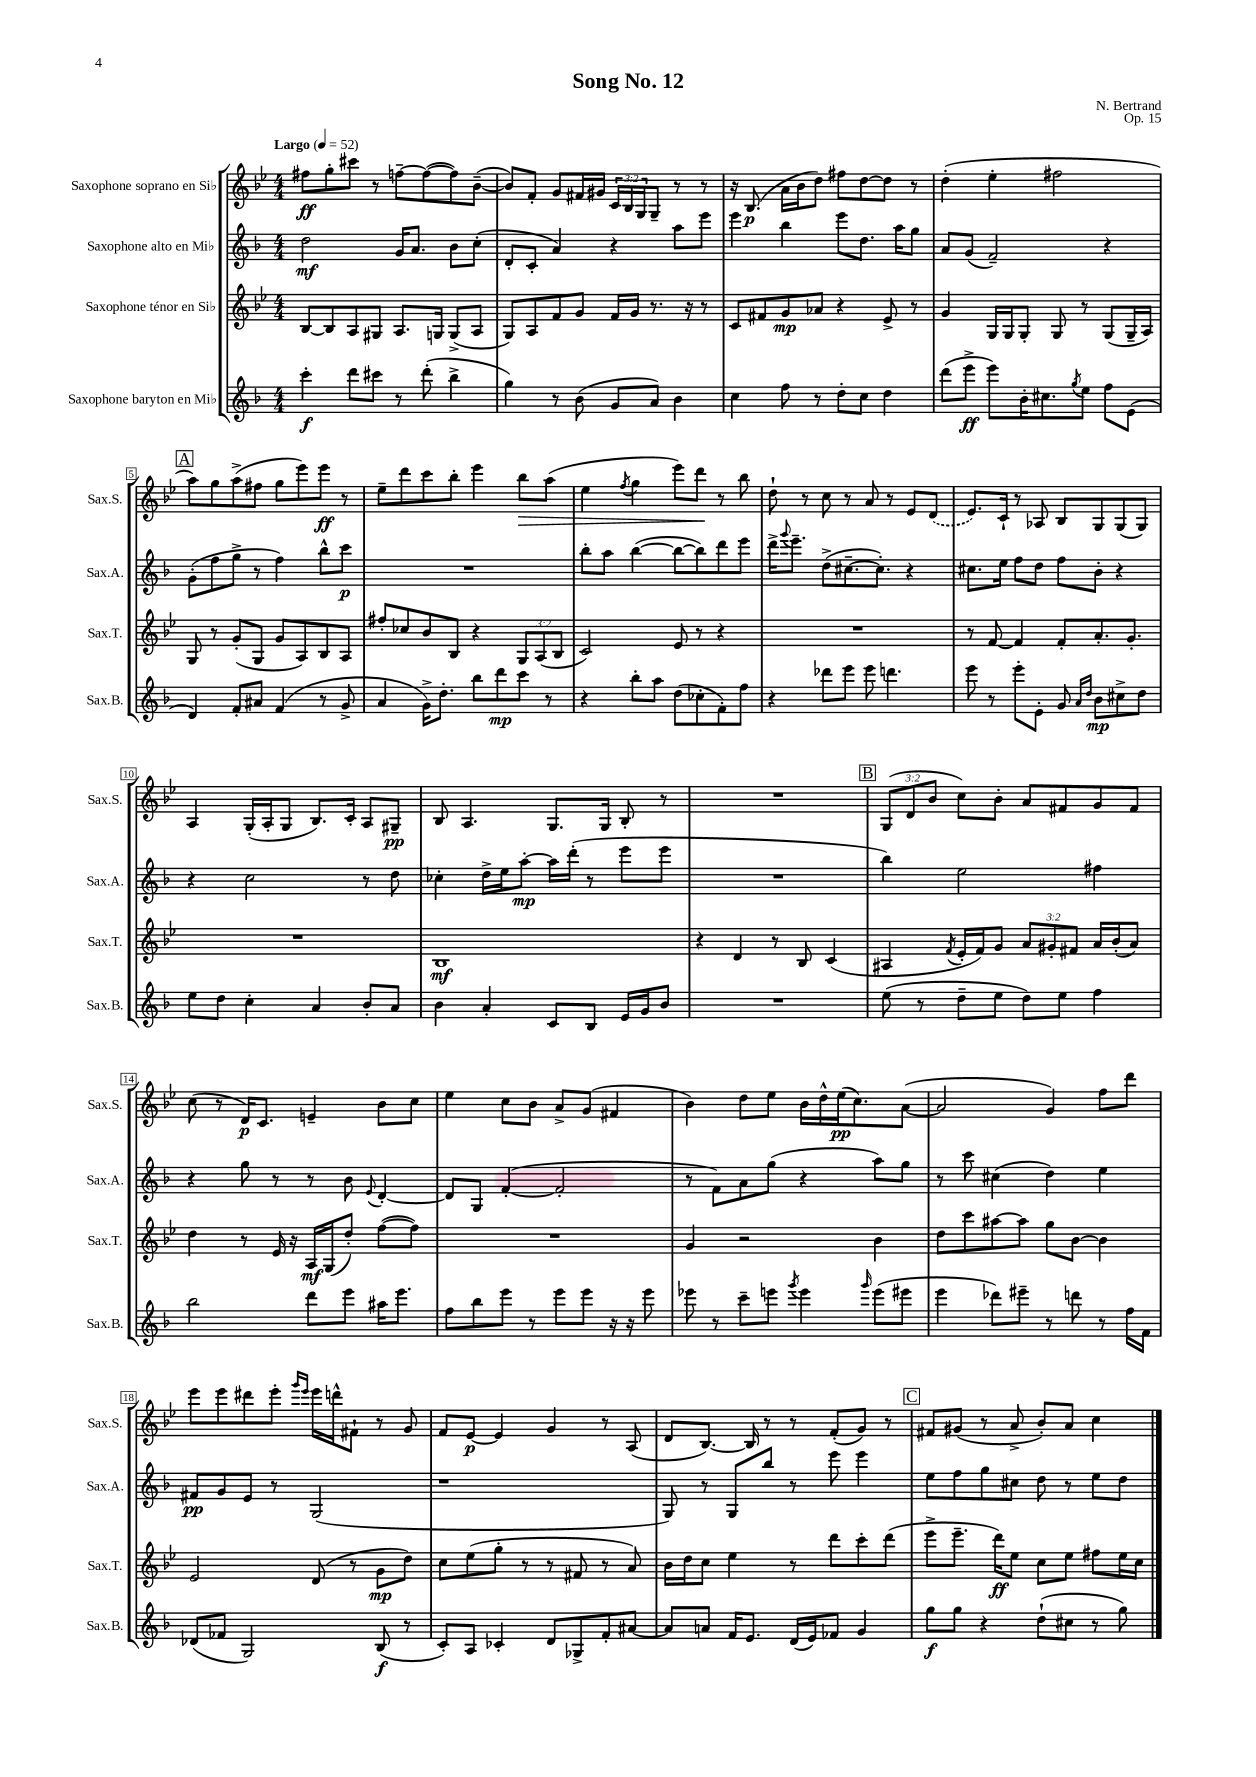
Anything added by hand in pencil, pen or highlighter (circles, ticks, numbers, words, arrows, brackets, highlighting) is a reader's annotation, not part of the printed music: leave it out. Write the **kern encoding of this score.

**kern	**kern	**kern	**kern
*staff4	*staff3	*staff2	*staff1
*clefG2	*clefG2	*clefG2	*clefG2
*k[b-]	*k[b-e-]	*k[b-]	*k[b-e-]
*M4/4	*M4/4	*M4/4	*M4/4
*MM52	*MM52	*MM52	*MM52
4ccc'\	[8B-/L	2dd\	8ff#\L
.	8B-/]	.	8gg'\
8ddd\L	8A/	.	8ccc#\J
8ccc#\J	8G#/J	.	8r
8r	8.A/L	16g/LK	[8ff~\L
.	.	8.a/J	.
(8ddd'\	.	.	(8ff\_
.	16G/Jk	.	.
4bb-^\	(8G^/L	8b-\L	8ff\])
.	8A/J	(8cc'\J	([8b-~\J
=	=	=	=
4gg\)	8G/L)	8d'/L	8b-/]L)
.	8A/	8c'/J	8f'/J
8r	8f/	4a/)	8g/L
(8b-\	8g/J	.	16f#/L
.	.	.	16g#/JJ
8g/L	16f/LL	4r	24c/LL
.	.	.	24B-/
.	16g/JJ	.	.
.	.	.	24G/J
8a/J)	8.r	.	8G~/J
4b-\	.	8aa\L	8r
.	16r	.	.
.	8r	8eee\J	8r
=	=	=	=
4cc\	8c/L	4eee\	16r
.	.	.	(8.B-/
.	8f#/	.	.
8ff\	8g/	4bb-\	16a\LL
.	.	.	16b-\J
8r	8a-/J	.	8dd\J)
8dd'\L	4r	8eee\L	8ff#\L
8cc\J	.	8.dd\J	[8dd\
4dd\	8e-^/	.	8dd\]J
.	.	16aa\LK	.
.	8r	8gg\J	8r
=	=	=	=
(8ddd\L	4g/	8a/L	(4dd'\
8eee^\J	.	(8g/J	.
8eee\L)	16G/LL	2f~/)	4ee-'\
.	16G/J	.	.
16b-'\K	8G'/J	.	.
8.cc#\	.	.	.
.	8G/	.	2ff#\
8qgg/	.	.	.
8ee\J	8r	.	.
8ff\L	(8G/L	4r	.
(8e\J	16G~/L	.	.
.	16A/JJ)	.	.
=	=	=	=
4d/)	8G/	(8g'\L	8aa\L)
.	8r	8ff\	8gg\
8f'/L	(8g'/L	8gg^\J	(8aa^\
8a#/J	8G/J	8r	8ff#\J
(4f/	8g/L	4ff\)	8gg\L
.	8A/)	.	8eee-\)
8r	8B-/	8bb-^^\L	8eee-\J
8g^/	8A/J	8ccc\J	8r
=	=	=	=
4a/	8ff#'/L	1r	8ee-~\L
.	8cc-/	.	8ddd\
16g^\LK)	8b-/	.	8ccc\
8.dd'\J	.	.	.
.	8B-/J	.	8bb-'\J
8bb-\L	4r	.	4eee-\
8ddd\	.	.	.
8ccc\J	12G/L	.	8bb-\L
.	(12A/	.	.
8r	.	.	(8aa\J
.	12B-/J	.	.
=	=	=	=
4r	2c/)	8bb-'\L	4ee-\
.	.	8aa\J	.
.	.	.	8qff/
8bb-'\L	.	([4bb-\	4gg\
8aa\J	.	.	.
(8dd\L	8e-/	8bb-\_L	8eee-\L)
8cc-'\	8r	8bb-\])	8ddd\J
8f'\)	4r	8ddd\	8r
8ff\J	.	8eee\J	8bb-\
=	=	=	=
4r	1r	16ddd^\LK	8dd`\
.	.	8qqggg/	.
.	.	8.eee~\J	.
.	.	.	8r
8ddd-\L	.	(8dd^\L	8cc\
8eee\J	.	[8.cc#~\	8r
8eee\	.	.	8a/
.	.	8.cc#'\]J)	.
4.ddd\	.	.	8r
.	.	4r	8e-/L
.	.	.	(8d/J
=	=	=	=
8eee\	8r	8.cc#\L	8.e-/L)
8r	[8f/	.	.
.	.	16ee\Jk	16c`/Jk
8eee'\L	4f/]	8ff\L	8r
8e'\J	.	8dd\J	8A-/
8g/	8f'/L	8ff\L	8B-/L
16qqa/LL	.	.	.
16qqdd/JJ	.	.	.
8b-\L	8.a'/	8b-'\J	8G/
8cc#^\	.	4r	(8G/
.	8.g'/J	.	.
8dd\J	.	.	8G/J)
=	=	=	=
8ee\L	1r	4r	4A/
8dd\J	.	.	.
4cc'\	.	2cc\	(16G'/LL
.	.	.	16A'/J
.	.	.	8G/J
4a/	.	.	8.B-/L)
.	.	.	16c'/Jk
8b-'/L	.	8r	8A/L
8a/J	.	8dd\	8G#~/J
=	=	=	=
4b-\	1B-	4cc-'\	8B-/
.	.	.	4.A/
4a'/	.	16dd^\LL	.
.	.	16ee\J	.
.	.	[8aa'\J	.
8c/L	.	16aa\]LL	8.G/L
.	.	(16ddd'\JJ	.
8B-/J	.	8r	.
.	.	.	16G/Jk
16e/LL	.	8eee\L	8B-'/
16g/J	.	.	.
8b-/J	.	8eee\J	8r
=	=	=	=
1r	4r	1r	1r
.	4d/	.	.
.	8r	.	.
.	8B-/	.	.
.	(4c/	.	.
=	=	=	=
(8ee\	4A#/	4bb-\)	(12G/L
.	.	.	12d/
8r	.	.	.
.	.	.	12b-/J
.	8qf/	.	.
8dd~\L	16e-'/LL	2ee\	8cc\L)
.	16f/J)	.	.
8ee\J	8g/J	.	8b-'\J
8dd\L)	12a/L	.	8a/L
.	12g#'/	.	.
8ee\J	.	.	8f#/
.	12f#/J	.	.
4ff\	16a/LL	4ff#\	8g/
.	(16b-'/J	.	.
.	8a/J)	.	8f#/J
=	=	=	=
2bb-\	4dd\	4r	(8cc\
.	.	.	8r
.	8r	8gg\	16d/LK)
.	.	.	8.c/J
.	16e-/	8r	.
.	16r	.	.
8ddd\L	16A/LL	8r	4e~/
.	(16G/J	.	.
8eee\J	8dd'/J)	8b-\	.
.	.	8qqe/	.
16aa#\LK	([8ff\L	[4d'/	8b-\L
8.eee\J	.	.	.
.	8ff\]J)	.	8cc\J
=	=	=	=
8ff\L	1r	8d/]L	4ee-\
8bb-\	.	8G/J	.
8eee\J	.	([4f'/	8cc\L
8r	.	.	8b-\J
8eee\L	.	2f'/]	8a^/L
8eee\J	.	.	(8g/J
16r	.	.	4f#/
16r	.	.	.
8eee\	.	.	.
=	=	=	=
8eee-\	4g/	8r	4b-\)
8r	.	8f\L)	.
8ccc~\L	2r	8a\	8dd\L
8eee\J	.	(8gg\J	8ee-\J
8qggg/	.	.	.
4eee\	.	4r	16b-\LL
.	.	.	16dd^^\
.	.	.	(16ee-\J
.	.	.	8.cc\)
16qqggg/	.	.	.
(8eee\L	4b-\	8aa\L)	.
8eee#\J	.	8gg\J	([8a\J
=	=	=	=
4eee\	8dd\L	8r	2a/]
.	8ccc\	8ccc\	.
8ddd-\L)	[8aa#\	(4cc#\	.
8eee#~\J	8aa#\]J	.	.
8r	8gg\L	4dd\)	4g/)
8ddd\	[8b-\J	.	.
8r	4b-\]	4ee\	8ff\L
16ff\LL	.	.	8ddd\J
16f\JJ	.	.	.
=	=	=	=
(8d-/L	2e-/	8f#/L	8eee-\L
8f-/J	.	8g/	8eee-\
2G/)	.	8e/J	8ddd#\
.	.	8r	8eee-'\J
.	.	.	16qqggg/LL
.	.	.	16qqeee-/JJ
.	(8d/	(2G/	16eee-\LL
.	.	.	16ddd^^\J
.	8r	.	8f#`\J
(8B-/	8g\L	.	8r
8r	8dd\J)	.	8g/
=	=	=	=
8c'/L)	8cc\L	1r	8f/L
8A/J	(8ee-\	.	[8e-/J
4c-'/	8gg'\J	.	4e-/]
.	8r	.	.
8d/L	8r	.	4g/
8G-^/	8f#/	.	.
8f'/	8r	.	8r
[8a#/J	8a/)	.	(8A/
=	=	=	=
8a#/]L	16b-\LL	8G/)	8d/L
.	16dd\J	.	.
8a/J	8cc\J	8r	[8.B-/J)
16f/LK	4ee-\	8G/L	.
8.e/J	.	.	16B-/]
.	.	8bb-/J	8r
(16d/LL	8r	8r	8r
16e/J)	.	.	.
8f-/J	8ddd\L	8eee\	(8f'/L
4g/	8ccc'\	4eee\	8g/J)
.	(8ddd\J	.	8r
=	=	=	=
8gg\L	8eee-^\L	8ee\L	8f#/L
8gg\J	8.eee-~\J	8ff\	(8g#/J
4r	.	8gg\	8r
.	16ddd\LK)	.	.
.	8ee-\J	8cc#\J	8a^/
(8dd`\L	8cc\L	8dd\	8b-'/L)
8cc#\J	8ee-\J	8r	8a/J
8r	8ff#\L	8ee\L	4cc\
8gg\)	16ee-\L	8dd\J	.
.	16cc\JJ	.	.
==	==	==	==
*-	*-	*-	*-
